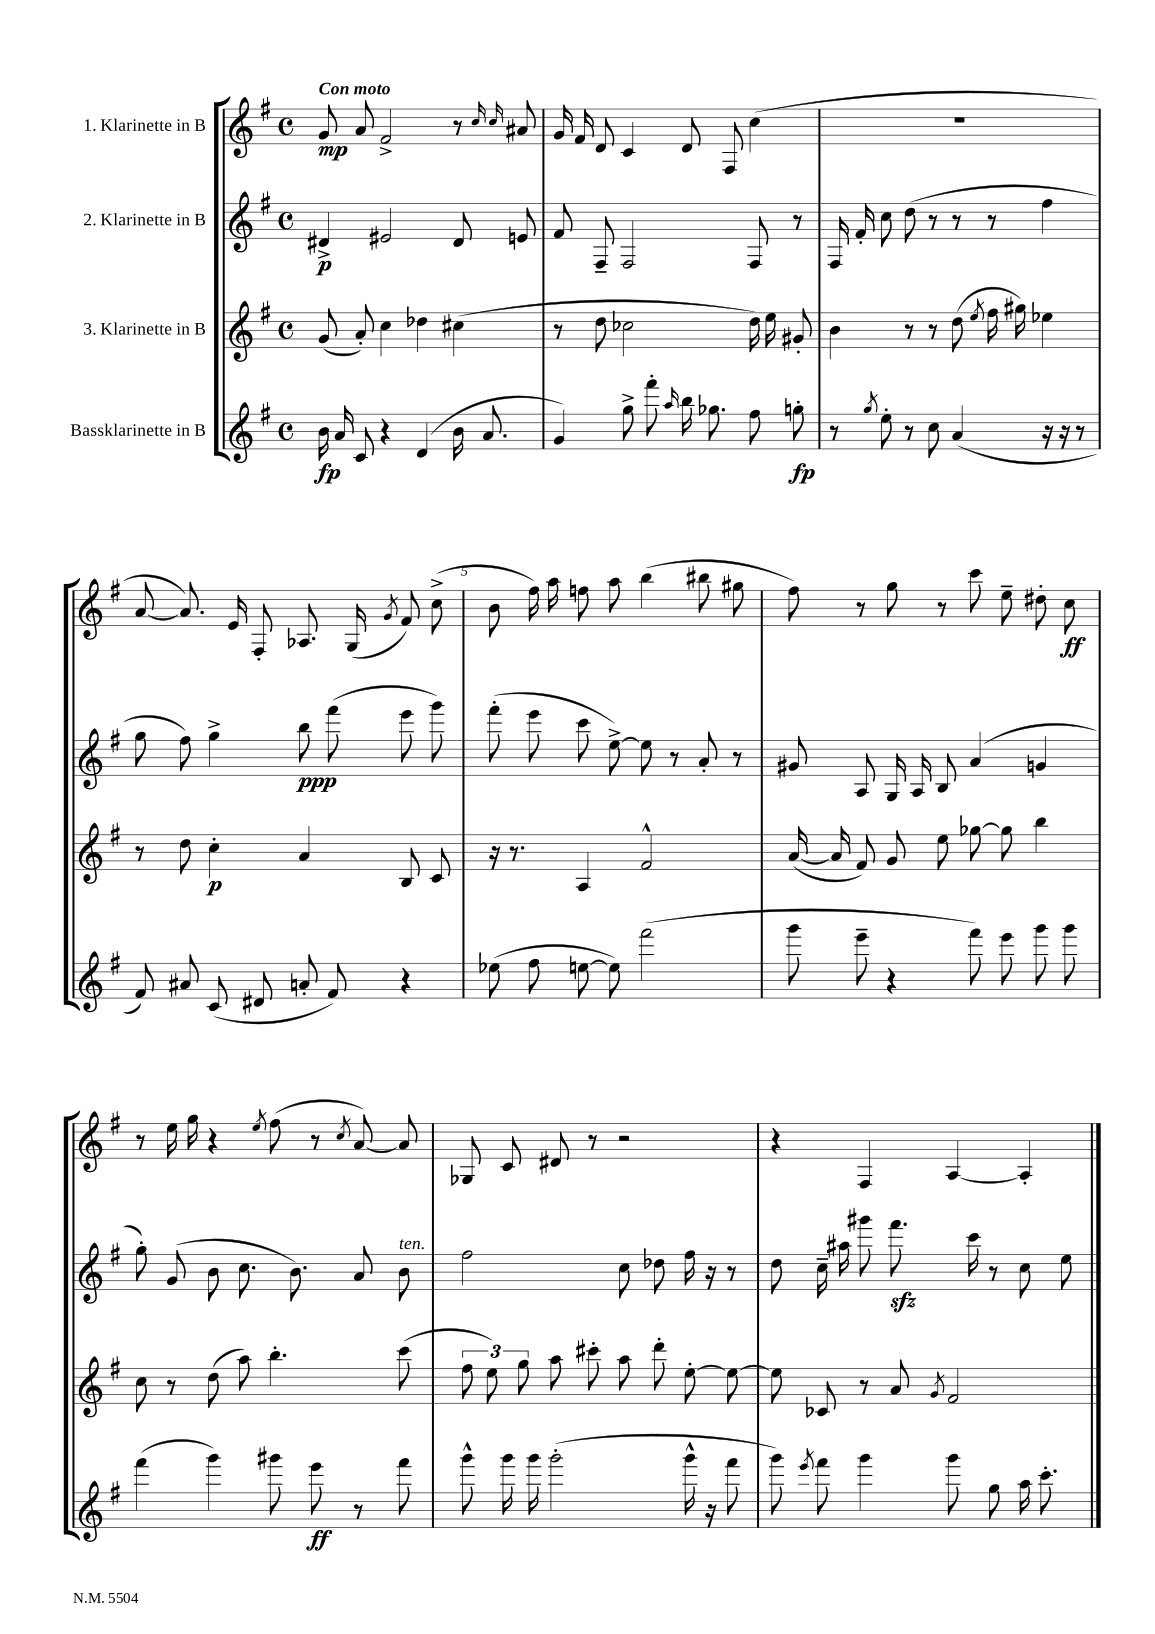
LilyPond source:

<<
\new StaffGroup <<
\new Staff = "s0" \with { instrumentName = "1. Klarinette in B" } {
    \clef treble \key g \major \defaultTimeSignature \time 4/4 \tempo "Con moto"
    \autoBeamOff g'8\mp a'8 fis'2-> r8 \grace { c''16 c''16 } ais'8 |
    g'16 fis'16 d'8 c'4 d'8 fis8 c''4( |
    R1 |
    a'8~ a'8.) e'16 fis8-. aes8. g16( \acciaccatura { g'8 } fis'8) c''8->( |
    b'8 fis''16) a''16 f''8 a''8 b''4( bis''8 gis''8 |
    fis''8) r8 g''8 r8 c'''8 e''8-- dis''8-. c''8\ff |
    r8 e''16 g''16 r4 \acciaccatura { e''8 } fis''8( r8 \acciaccatura { c''8 } a'8~) a'8 |
    ges8 c'8 dis'8 r8 r2 |
    r4 fis4 a4~ a4-. \bar "|." |
}
\new Staff = "s1" \with { instrumentName = "2. Klarinette in B" } {
    \clef treble \key g \major \defaultTimeSignature \time 4/4
    \autoBeamOff dis'4->\p eis'2 dis'8 e'8 |
    fis'8 fis8-- fis2 fis8 r8 |
    fis16 fis'16-. c''8 d''8( r8 r8 r8 fis''4 |
    g''8 fis''8) g''4-> b''8\ppp fis'''8( e'''8 g'''8) |
    fis'''8-.( e'''8 c'''8 e''8~->) e''8 r8 a'8-. r8 |
    gis'8 a8 g16 a16 b8 a'4( g'4 |
    g''8-.) g'8( b'8 c''8. b'8.) a'8 b'8^\markup { \italic "ten." } |
    fis''2 c''8 des''8 fis''16 r16 r8 |
    d''8 c''16-- ais''16 gis'''8 fis'''8.\sfz c'''16 r8 c''8 e''8 \bar "|." |
}
\new Staff = "s2" \with { instrumentName = "3. Klarinette in B" } {
    \clef treble \key g \major \defaultTimeSignature \time 4/4
    \autoBeamOff g'8( a'8-.) c''4 des''4 cis''4( |
    r8 d''8 ces''2 d''16) e''16 gis'8-. |
    b'4 r8 r8 d''8( \acciaccatura { e''8 } fis''16 gis''16) ees''4 |
    r8 d''8 c''4-.\p a'4 b8 c'8 |
    r16 r8. a4 fis'2-^ |
    a'16~( a'16 fis'8) g'8 e''8 ges''8~ ges''8 b''4 |
    c''8 r8 d''8( a''8) b''4.-. c'''8( |
    \tuplet 3/2 { fis''8 e''8) g''8 } a''8 cis'''8-. a''8 d'''8-. e''8~-. e''8~ |
    e''8 ces'8 r8 a'8 \acciaccatura { g'8 } fis'2 \bar "|." |
}
\new Staff = "s3" \with { instrumentName = "Bassklarinette in B" } {
    \clef treble \key g \major \defaultTimeSignature \time 4/4
    \autoBeamOff b'16\fp a'16 c'8 r4 d'4( b'16 a'8. |
    g'4) g''8-> fis'''8-. \grace { a''16 } b''16 ges''8. fis''8 g''8-.\fp |
    r8 \acciaccatura { g''8 } e''8-. r8 c''8 a'4( r16 r16 r8 |
    fis'8) ais'8 c'8( dis'8 a'8-. fis'8) r4 |
    ees''8( fis''8 e''8~ e''8) fis'''2( |
    g'''8 e'''8-- r4 fis'''8) e'''8 g'''8 g'''8 |
    fis'''4( g'''4) gis'''8 e'''8\ff r8 fis'''8 |
    g'''8-^ g'''16 g'''16 g'''2-.( g'''16-^ r16 fis'''8 |
    g'''8) \acciaccatura { e'''8 } fis'''8 g'''4 g'''8 g''8 a''16 c'''8.-. \bar "|." |
}
>>
>>
\layout { \context { \Score \override BarNumber.break-visibility = ##(#f #t #t) barNumberVisibility = #(every-nth-bar-number-visible 5) } }
